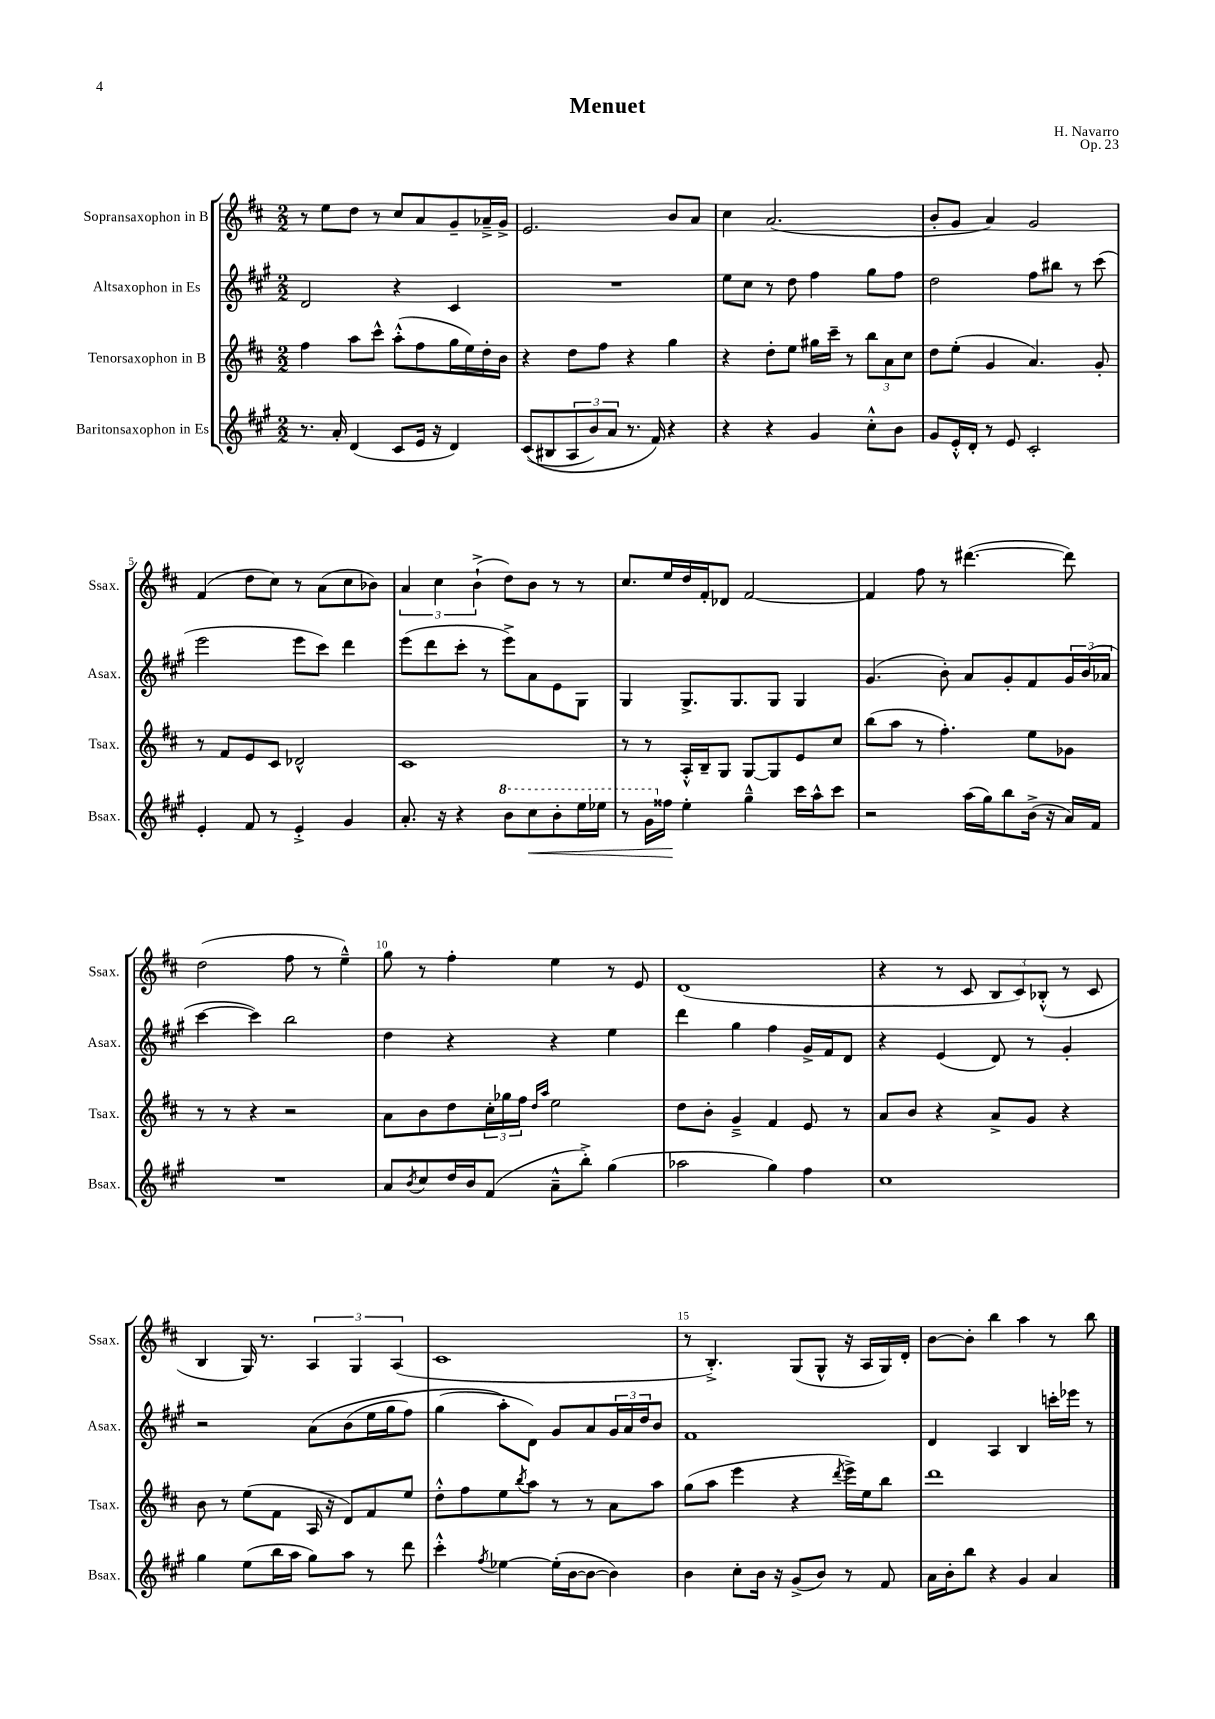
\header { title = "Menuet" composer = "H. Navarro" opus = "Op. 23" }
<<
\new StaffGroup <<
\new Staff = "s0" \with { instrumentName = "Sopransaxophon in B" shortInstrumentName = "Ssax." } {
    \clef treble \key d \major \numericTimeSignature \time 2/2
    r8 e''8 d''8 r8 cis''8 a'8 g'8-- aes'16---> g'16-> |
    e'2. b'8 a'8 |
    cis''4 a'2.( |
    b'8-. g'8 a'4) g'2 |
    fis'4( d''8 cis''8) r8 a'8( cis''8 bes'8) |
    \tuplet 3/2 { a'4 cis''4 b'4-!->( } d''8) b'8 r8 r8 |
    cis''8. e''16 d''16 fis'16-. des'8 fis'2~ |
    fis'4 fis''8 r8 dis'''4.~( dis'''8) |
    d''2( fis''8 r8 e''4---^) |
    g''8 r8 fis''4-. e''4 r8 e'8 |
    d'1( |
    r4 r8 cis'8 \tuplet 3/2 { b8 cis'8) bes8-.-^( } r8 cis'8 |
    b4 g16) r8. \tuplet 3/2 { a4 g4 a4( } |
    cis'1 |
    r8 b4.-.->) g8( g8-^ r16 a16 g16) d'16-. |
    b'8~ b'8-. b''4 a''4 r8 b''8 \bar "|." |
}
\new Staff = "s1" \with { instrumentName = "Altsaxophon in Es" shortInstrumentName = "Asax." } {
    \clef treble \key a \major \numericTimeSignature \time 2/2
    d'2 r4 cis'4 |
    R1 |
    e''8 cis''8 r8 d''8 fis''4 gis''8 fis''8 |
    d''2 fis''8 bis''8 r8 cis'''8( |
    e'''2 e'''8 cis'''8) d'''4 |
    e'''8( d'''8 cis'''8-. r8 e'''8->) a'8 e'8 gis8 |
    gis4 gis8.-> gis8. gis8 gis4 |
    gis'4.( b'8-.) a'8 gis'8-. fis'8 \tuplet 3/2 { gis'16 b'16( aes'16 } |
    cis'''4~ cis'''4) b''2 |
    d''4 r4 r4 e''4 |
    d'''4 gis''4 fis''4 gis'16-> fis'16 d'8 |
    r4 e'4( d'8) r8 gis'4-. |
    r2 a'8\( b'8( e''16 gis''16 fis''8) |
    gis''4( a''8-.\) d'8) gis'8 a'8 \tuplet 3/2 { gis'16 a'16 d''16 } b'8 |
    fis'1 |
    d'4 a4 b4 c'''16-. ees'''16 r8 \bar "|." |
}
\new Staff = "s2" \with { instrumentName = "Tenorsaxophon in B" shortInstrumentName = "Tsax." } {
    \clef treble \key d \major \numericTimeSignature \time 2/2
    fis''4 a''8 cis'''8-^ a''8-.-^( fis''8 g''16 e''16) d''16-. b'16 |
    r4 d''8 fis''8 r4 g''4 |
    r4 d''8-. e''8 gis''16 cis'''16-- r8 \tuplet 3/2 { b''8 a'8 cis''8 } |
    d''8 e''8-.( g'4 a'4.) g'8-. |
    r8 fis'8 e'8 cis'8 des'2-^ |
    cis'1 |
    r8 r8 a16-.-^ b16-- g8 g8~ g8 e'8 cis''8 |
    b''8( a''8 r8 fis''4.-.) e''8 ges'8 |
    r8 r8 r4 r2 |
    a'8 b'8 d''8 \tuplet 3/2 { cis''16-. ges''16 fis''16 } \grace { d''16 a''16 } e''2 |
    d''8 b'8-. g'4---> fis'4 e'8 r8 |
    a'8 b'8 r4 a'8-> g'8 r4 |
    b'8 r8 e''8( fis'8 a16 r16 d'8) fis'8 e''8 |
    d''8-.-^ fis''8 e''8 \acciaccatura { b''8 } a''8 r8 r8 a'8 a''8 |
    g''8( a''8 e'''4 r4 \acciaccatura { d'''8 } e'''16->) e''16 b''8 |
    d'''1 \bar "|." |
}
\new Staff = "s3" \with { instrumentName = "Baritonsaxophon in Es" shortInstrumentName = "Bsax." } {
    \clef treble \key a \major \numericTimeSignature \time 2/2
    r8. a'16-. d'4( cis'8 e'16 r16 d'4) |
    cis'8(\( bis8 \tuplet 3/2 { a8 b'8) a'8 } r8. fis'16\) r4 |
    r4 r4 gis'4 cis''8-.-^ b'8 |
    gis'8 e'16-.-^ d'16-. r8 e'8 cis'2-. |
    e'4-. fis'8 r8 e'4-.-> gis'4 |
    a'8.-. r16 r4 \ottava #1 b''8 cis'''8\< b''8-. e'''16 ees'''16 |
    r8 gis''16 \ottava #0 fisis''16\! e''4-. gis''4---^ cis'''16 a''16-^ cis'''8 |
    r2 a''16( gis''16) b''8 b'16->( r16 a'16) fis'16 |
    R1 |
    a'8 \acciaccatura { b'8 } cis''8 d''16 b'16 fis'8( a'8---^ b''8-.->) gis''4( |
    aes''2 gis''4) fis''4 |
    cis''1 |
    gis''4 e''8( b''16 a''16 gis''8) a''8 r8 d'''8 |
    cis'''4-.-^ \acciaccatura { fis''8 } ees''4~ ees''16-.( b'16~ b'8~ b'4) |
    b'4 cis''8-. b'16 r16 gis'8->( b'8) r8 fis'8 |
    a'16 b'16-. b''8 r4 gis'4 a'4 \bar "|." |
}
>>
>>
\layout { \context { \Score \override BarNumber.break-visibility = ##(#f #t #t) barNumberVisibility = #(every-nth-bar-number-visible 5) } }
